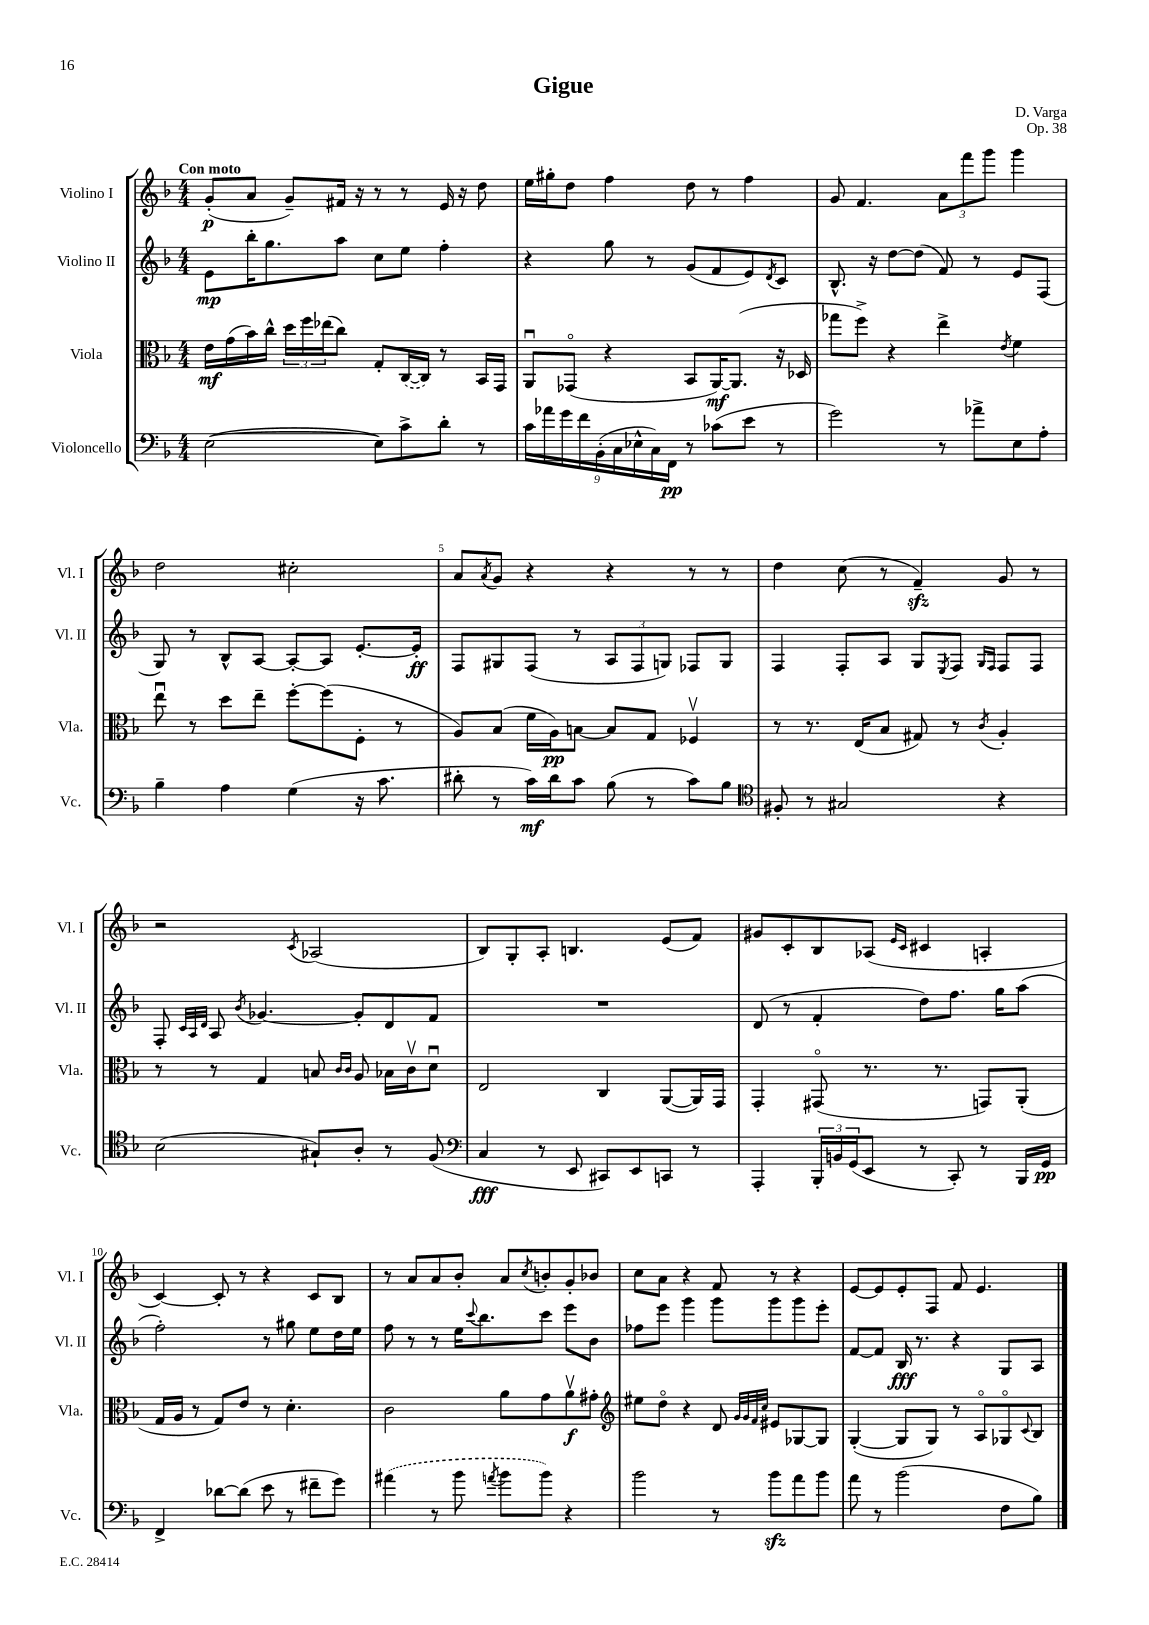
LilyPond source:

\header { title = "Gigue" composer = "D. Varga" opus = "Op. 38" }
<<
\new StaffGroup <<
\new Staff = "s0" \with { instrumentName = "Violino I" shortInstrumentName = "Vl. I" } {
    \clef treble \key f \major \numericTimeSignature \time 4/4 \tempo "Con moto"
    g'8-.\p( a'8 g'8--) fis'16 r16 r8 r8 e'16 r16 d''8 |
    e''16 gis''16-. d''8 f''4 d''8 r8 f''4 |
    g'8 f'4. \tuplet 3/2 { a'8 f'''8 g'''8 } g'''4 |
    d''2 cis''2-. |
    a'8 \acciaccatura { a'8 } g'8 r4 r4 r8 r8 |
    d''4 c''8( r8 f'4--\sfz) g'8 r8 |
    r2 \acciaccatura { c'8 } aes2( |
    bes8) g8-. a8-. b4. e'8( f'8) |
    gis'8 c'8-. bes8 aes8( \grace { e'16 c'16 } cis'4 a4-. |
    c'4~) c'8-. r8 r4 c'8 bes8 |
    r8 a'8 a'8 bes'8-. a'8 \acciaccatura { c''8 } b'8-. g'8-. bes'8 |
    c''8 a'8 r4 f'8 r8 r4 |
    e'8~ e'8 e'8-. f8 f'8 e'4. \bar "|." |
}
\new Staff = "s1" \with { instrumentName = "Violino II" shortInstrumentName = "Vl. II" } {
    \clef treble \key f \major \numericTimeSignature \time 4/4
    e'8\mp bes''16-. g''8. a''8 c''8 e''8 f''4-. |
    r4 g''8 r8 g'8( f'8 e'8) \acciaccatura { d'8 } c'8 |
    bes8.-^ r16 d''8~ d''8( f'8) r8 e'8 f8( |
    g8) r8 bes8-^ a8~ a8~-. a8 e'8.~-. e'16-.\ff |
    f8 gis8 f8( r8 \tuplet 3/2 { a8 f8 g8) } fes8 g8 |
    f4 f8-. a8 g8 \acciaccatura { e8 } f8 \grace { g16 f16 } f8 f8 |
    f8-. \grace { c'32 a32 d'32 } a8 \acciaccatura { bes'8 } ges'4.~ ges'8-. d'8 f'8 |
    R1 |
    d'8( r8 f'4-. d''8) f''8. g''16 a''8( |
    f''2-.) r8 gis''8 e''8 d''16 e''16 |
    f''8 r8 r8 e''16 \appoggiatura { c'''8 } bes''8. c'''8 e'''8 bes'8 |
    fes''8 e'''8 g'''4 g'''8 g'''8 g'''8 e'''8-. |
    f'8~ f'8 bes16\fff r8. r4 g8 a8 \bar "|." |
}
\new Staff = "s2" \with { instrumentName = "Viola" shortInstrumentName = "Vla." } {
    \clef alto \key f \major \numericTimeSignature \time 4/4
    e'16\mf g'16( bes'16) c''16-^ \tuplet 3/2 { d''16 f''16 ees''16( } c''8) g8-. \once \slurDashed c16~( c16) r8 bes,16 g,16 |
    a,8\downbow ges,8\flageolet( r4 bes,8 a,16~\mf) a,8.( r16 des16 |
    ges''8 f''8->) r4 e''4-> \acciaccatura { e'8 } f'4 |
    e''8\downbow r8 d''8 e''8-- f''8~-. f''8( f8-. r8 |
    a8) bes8( f'16 a16\pp) b8~ b8 g8 fes4\upbow |
    r8 r8. e16( bes8 gis8) r8 \acciaccatura { c'8 } a4-. |
    r8 r8 g4 b8 \grace { c'16 c'16 } a8 bes16 c'16\upbow d'8\downbow |
    e2 c4 a,8~( a,16) g,16 |
    g,4-. gis,8\flageolet( r8. r8. g,8) a,8-.( |
    g16 a16 r8 g8) e'8 r8 d'4.-. |
    c'2 a'8 g'8 a'8\upbow\f gis'8-. |
    \clef treble eis''8 d''8\flageolet r4 d'8 \grace { g'32 g'32 f'32 c''32 } eis'8 ges8~ ges8 |
    g4~-.( g8 g8) r8 a8\flageolet ges8\flageolet \appoggiatura { c'8 } bes8 \bar "|." |
}
\new Staff = "s3" \with { instrumentName = "Violoncello" shortInstrumentName = "Vc." } {
    \clef bass \key f \major \numericTimeSignature \time 4/4
    e2~( e8) c'8-> d'8-. r8 |
    \tuplet 9/8 { c'16 aes'16 g'16 f'16 bes,16-.( c16 ees16-^ c16) f,16\pp } r8 ces'8( e'8 r8 |
    g'2) r8 aes'8-> e8 a8-. |
    bes4-- a4 g4( r16 c'8. |
    dis'8-. r8 c'16\mf) dis'16 c'8 bes8( r8 c'8) bes8 |
    \clef tenor fis8-. r8 gis2 r4 |
    bes2( gis8-!) a8-. r8 f8( |
    \clef bass c4\fff r8 e,8 cis,8) e,8 c,8 r8 |
    a,,4-. \tuplet 3/2 { bes,,16-. b,16 g,16( } e,8 r8 c,8-.) r8 bes,,16 g,16\pp |
    f,4-> des'8~ des'8( e'8 r8 fis'8-- g'8) |
    \once \slurDashed ais'4( r8 bes'8 \acciaccatura { a'8 } bes'8 bes'8) r4 |
    bes'2 r8 bes'8\sfz a'8 bes'8 |
    a'8 r8 bes'2( f8 bes8) \bar "|." |
}
>>
>>
\layout { \context { \Score \override BarNumber.break-visibility = ##(#f #t #t) barNumberVisibility = #(every-nth-bar-number-visible 5) } }
